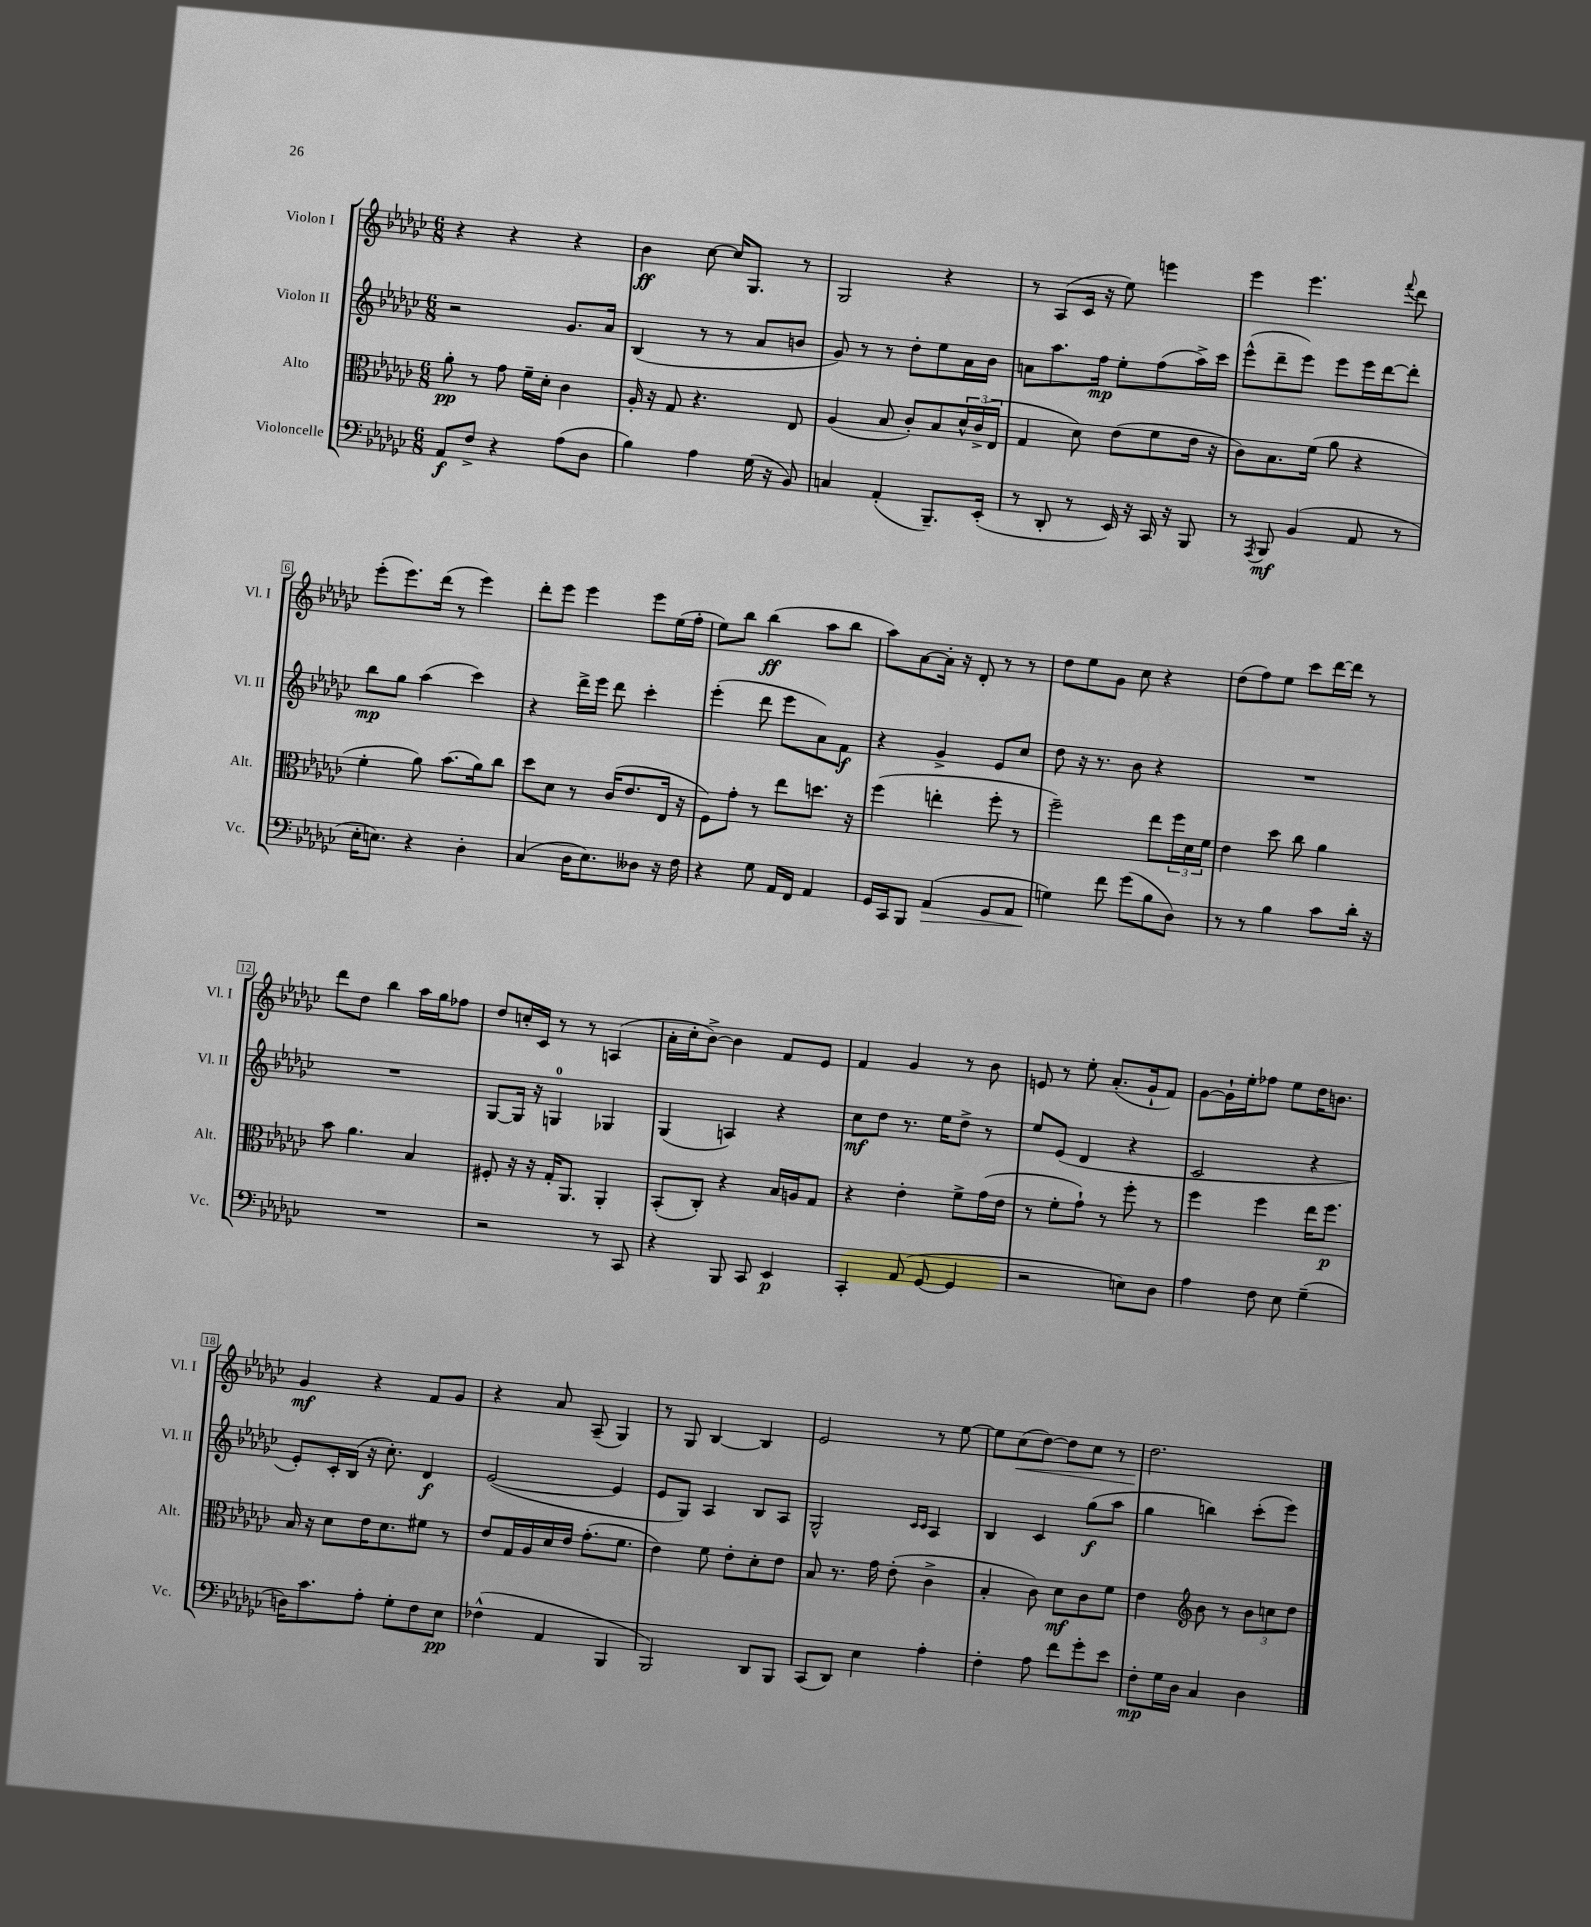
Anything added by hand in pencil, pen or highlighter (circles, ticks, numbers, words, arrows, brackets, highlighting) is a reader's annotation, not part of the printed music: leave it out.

**kern	**kern	**kern	**kern
*staff4	*staff3	*staff2	*staff1
*clefF4	*clefC3	*clefG2	*clefG2
*k[b-e-a-d-g-c-]	*k[b-e-a-d-g-c-]	*k[b-e-a-d-g-c-]	*k[b-e-a-d-g-c-]
*M6/8	*M6/8	*M6/8	*M6/8
8AA-/L	8a-'\	2r	4r
8F^/J	8r	.	.
4r	8g-\	.	4r
.	16f~\LL	.	.
.	16d-'\JJ	.	.
(8A-\L	4c-\	8.g-/L	4r
8D-\J	.	.	.
.	.	16a-/Jk	.
=	=	=	=
4B-\)	16A-'/	(4B-/	4b-\
.	16r	.	.
.	8G-/	.	.
4A-\	4.r	8r	[8cc-\
.	.	8r	16cc-/]LK
.	.	.	8.G-/J
(16G-\	.	8a-/L	.
16r	.	.	.
8BB-/)	8E-/	8b/J	8r
=	=	=	=
4C/	(4A-/	8g-/)	2G-/
.	.	8r	.
(4AA-'/	8B-/	8r	.
.	8c-'/L)	8dd-'\L	.
8.BBB-~/L)	8B-/	8ee-\	4r
.	24d-^^/L	16a-\L	.
.	(24c-^/	.	.
(16EE-'/Jk	.	16b-\JJ	.
.	24E-/JJ	.	.
=	=	=	=
8r	4G-/	8a\L	8r
8DD-'/	.	8.aa-\	(8A-/L
8r	8d-\)	.	16c-/Jk
.	.	16ff\Jk	16r
16EE-/)	(8e-\L	8ee-'\L	8ee-\)
16r	.	.	.
16CC-/	8f\	(8ff\	4eee\
16r	.	.	.
8BBB-/	16e-\Jk	16aa-^\L)	.
.	16r	16ccc-\JJ	.
=	=	=	=
8r	8c-\L)	(8eee-^^\L	4eee-\
8qAAA-/	.	.	.
8BBB-/	8.B-\	8ddd-~\	.
(4BB-/	.	8eee-\J)	4.eee-\
.	(16f\Jk	.	.
.	8a-\	8eee-\L	.
8AA-/	4r	16eee-\L	.
.	.	[16ddd-\J	.
.	.	.	8qqfff/
8r	.	8ddd-'\]J	8ddd-\
=	=	=	=
16E-'\LK	4f'\	8bb-\L	(8eee-'\L
8.E\J)	.	.	.
.	.	8gg-\J	8.eee-\)
4r	8a-\)	(4aa-\	.
.	.	.	(16ddd-\Jk
.	(8.b-\L	.	8r
4D-'\	.	4ccc-\)	4eee-\)
.	16a-\k)	.	.
.	8cc-\J	.	.
=	=	=	=
(4C-/	8dd-\L	4r	8ddd-'\L
.	8d-\J	.	8eee-\J
16D-\LK	8r	16ddd-^\LL	4eee-\
8.E-\)	.	16eee-\JJ	.
.	(16c-/LK	8ddd-\	.
.	8.e-/	.	.
8D--\J	.	4ccc-'\	8eee-\L
16r	16E-/Jk	.	(16ee-\L
16F\	16r	.	16ff'\JJ
=	=	=	=
4r	8F\L)	(4eee-'\	8ee-\L)
.	8g-'\J	.	8bb-\J
8G-\	8r	8ddd-\	(4bb-\
16AA-/LL	8ee-\L	8eee-\L	.
16FF/JJ	.	.	.
4AA-/	8.dd\J	8a-\)	8aa-\L
.	.	8f\J	8bb-\J
.	16r	.	.
=	=	=	=
16GG-/LL	(4ff\	4r	8aa-\L)
16CC-/J	.	.	.
8BBB-/J	.	.	[8a-\
(4AA-/	4ee'\	4g-^/	16a-'\]Jk
.	.	.	16r
.	.	.	8d-'/
8GG-/L	8ff'\	8e-/L	8r
8AA-/J	8r	8cc-/J	8r
=	=	=	=
4G\)	2ff~\)	8dd-\	8dd-\L
.	.	16r	8ee-\
.	.	8.r	.
8f\	.	.	8g-\J
(8g-\L	.	8b-\	8cc-\
8B-\	8ee-\L	4r	4r
8D-\J)	24ff\L	.	.
.	24d-\	.	.
.	24f\JJ	.	.
=	=	=	=
8r	4e-\	2.r	(8dd-\L
8r	.	.	8ff\)
4B-\	8dd-\	.	8ee-\J
.	8cc-\	.	8ccc-\L
8c-\L	4a-\	.	[16ddd-\L
.	.	.	16ddd-\]JJ
16d-'\Jk	.	.	8r
16r	.	.	.
=	=	=	=
2.r	8b-\	2.r	8ddd-\L
.	4.a-\	.	8dd-\J
.	.	.	4bb-\
.	4B-/	.	16aa-\LL
.	.	.	16gg-\J
.	.	.	8ff-\J
=	=	=	=
2r	8F#'/	[8G-/L	8dd-/L
.	16r	16G-/]Jk	16cc'/L
.	16r	16r	16c-/JJ
.	16G-'/LK	4G/	8r
.	8.AA-/J	.	.
.	.	.	8r
8r	4AA-'/	4G-/	(4A/
8CC-/	.	.	.
=	=	=	=
4r	(8BB-'/L	(4G-/	16a-'\LL
.	.	.	16cc-'\J
.	8C-'/J)	.	[8b-^\J)
8BBB-/	4r	4A/)	4b-\]
8CC-/	.	.	.
4EE-/	16B-/LL	4r	8f/L
.	16A/J	.	.
.	8G-/J	.	8e-/J
=	=	=	=
4CC-'/	4r	8cc-\L	4f/
.	.	8dd-\J	.
(8AA-/	4e-'\	8.r	4g-/
[8GG-/	.	.	.
.	.	16ee-\LK	.
4GG-/]	8f^\L	8dd-^\J	8r
.	(16g-\L	8r	8b-\
.	16e-\JJ	.	.
=	=	=	=
2r	8r	8ee-/L	8e/
.	8f'\L	(8e-/J	8r
.	8g-`\J)	4d-/	8ee-'\
.	8r	.	(8.a-'/L
8E\L)	8ff'\	4r	.
.	.	.	16g-`/k
8D-\J	8r	.	8f/J)
=	=	=	=
4A-\	4ff\	2c-/	[8g-\L
.	.	.	16g-`\]L
.	.	.	16ee-'\J
8F\	4ff\	.	8ff-\J
8E-\	.	.	8ee-\L
(4G-~\	16ee-\LK	4r	16dd-\K
.	8.ff\J	.	8.b\J
=	=	=	=
16D\LK)	16B-/	8e-'/L)	4g-/
8.c-\	16r	.	.
.	8d-\L	16c-'/L	.
.	.	(16B-/JJ	.
8A-'\J	16e-\K	16r	4r
.	8.d-\	8.cc-'\)	.
8G-'\L	.	.	.
8F\	8f#\J	4d-/	8f/L
8E-\J	8r	.	8g-/J
=	=	=	=
(4F-^^\	8e-/L	([2e-/	4r
.	16G-/L	.	.
.	16A-/	.	.
4AA-/	16d-/	.	8a-/
.	16e-/JJ	.	.
.	(8.g-'\L	.	(8A-~/
4BBB-/	.	4e-/]	4G-/)
.	8.f\J	.	.
=	=	=	=
2BBB-/)	4e-\)	8e-/L	8r
.	.	8G-/J)	8G-/
.	8f\	4A-/	[4B-/
.	8e-'\L	.	.
8DD-/L	8d-'\	8B-/L	4B-/]
8BBB-/J	8e-\J	8A-/J	.
=	=	=	=
(8CC-/L	8B-/	2G-^^/	2e-/
8DD-/J)	8.r	.	.
4E-\	.	.	.
.	16g-\	.	.
.	(8e-'\	.	.
.	.	16qqc-/LL	.
.	.	16qqc-/JJ	.
4A-'\	4c-^\	4A-/	8r
.	.	.	[8ee-\
=	=	=	=
4F'\	4B-'/	4B-/	8ee-\]L
.	.	.	(8cc-\
8A-\	8c-\)	4c-/	[8dd-\J)
8f\L	8d-\L	.	8dd-\]L
8g-'\	8c-\	(8gg-\L	8cc-\J
8e-\J	8f\J	8aa-\J	8r
=	=	=	=
8F'\L	4e-\	4gg-\	2.dd-\
16G-\L	.	.	.
16D-\JJ	.	.	.
*	*clefG2	*	*
4C-/	8b-\	4bb\)	.
.	8r	.	.
4D-\	12b-\L	(8ccc-'\L	.
.	12cc\	.	.
.	.	8eee-\J)	.
.	12dd-\J	.	.
==	==	==	==
*-	*-	*-	*-
